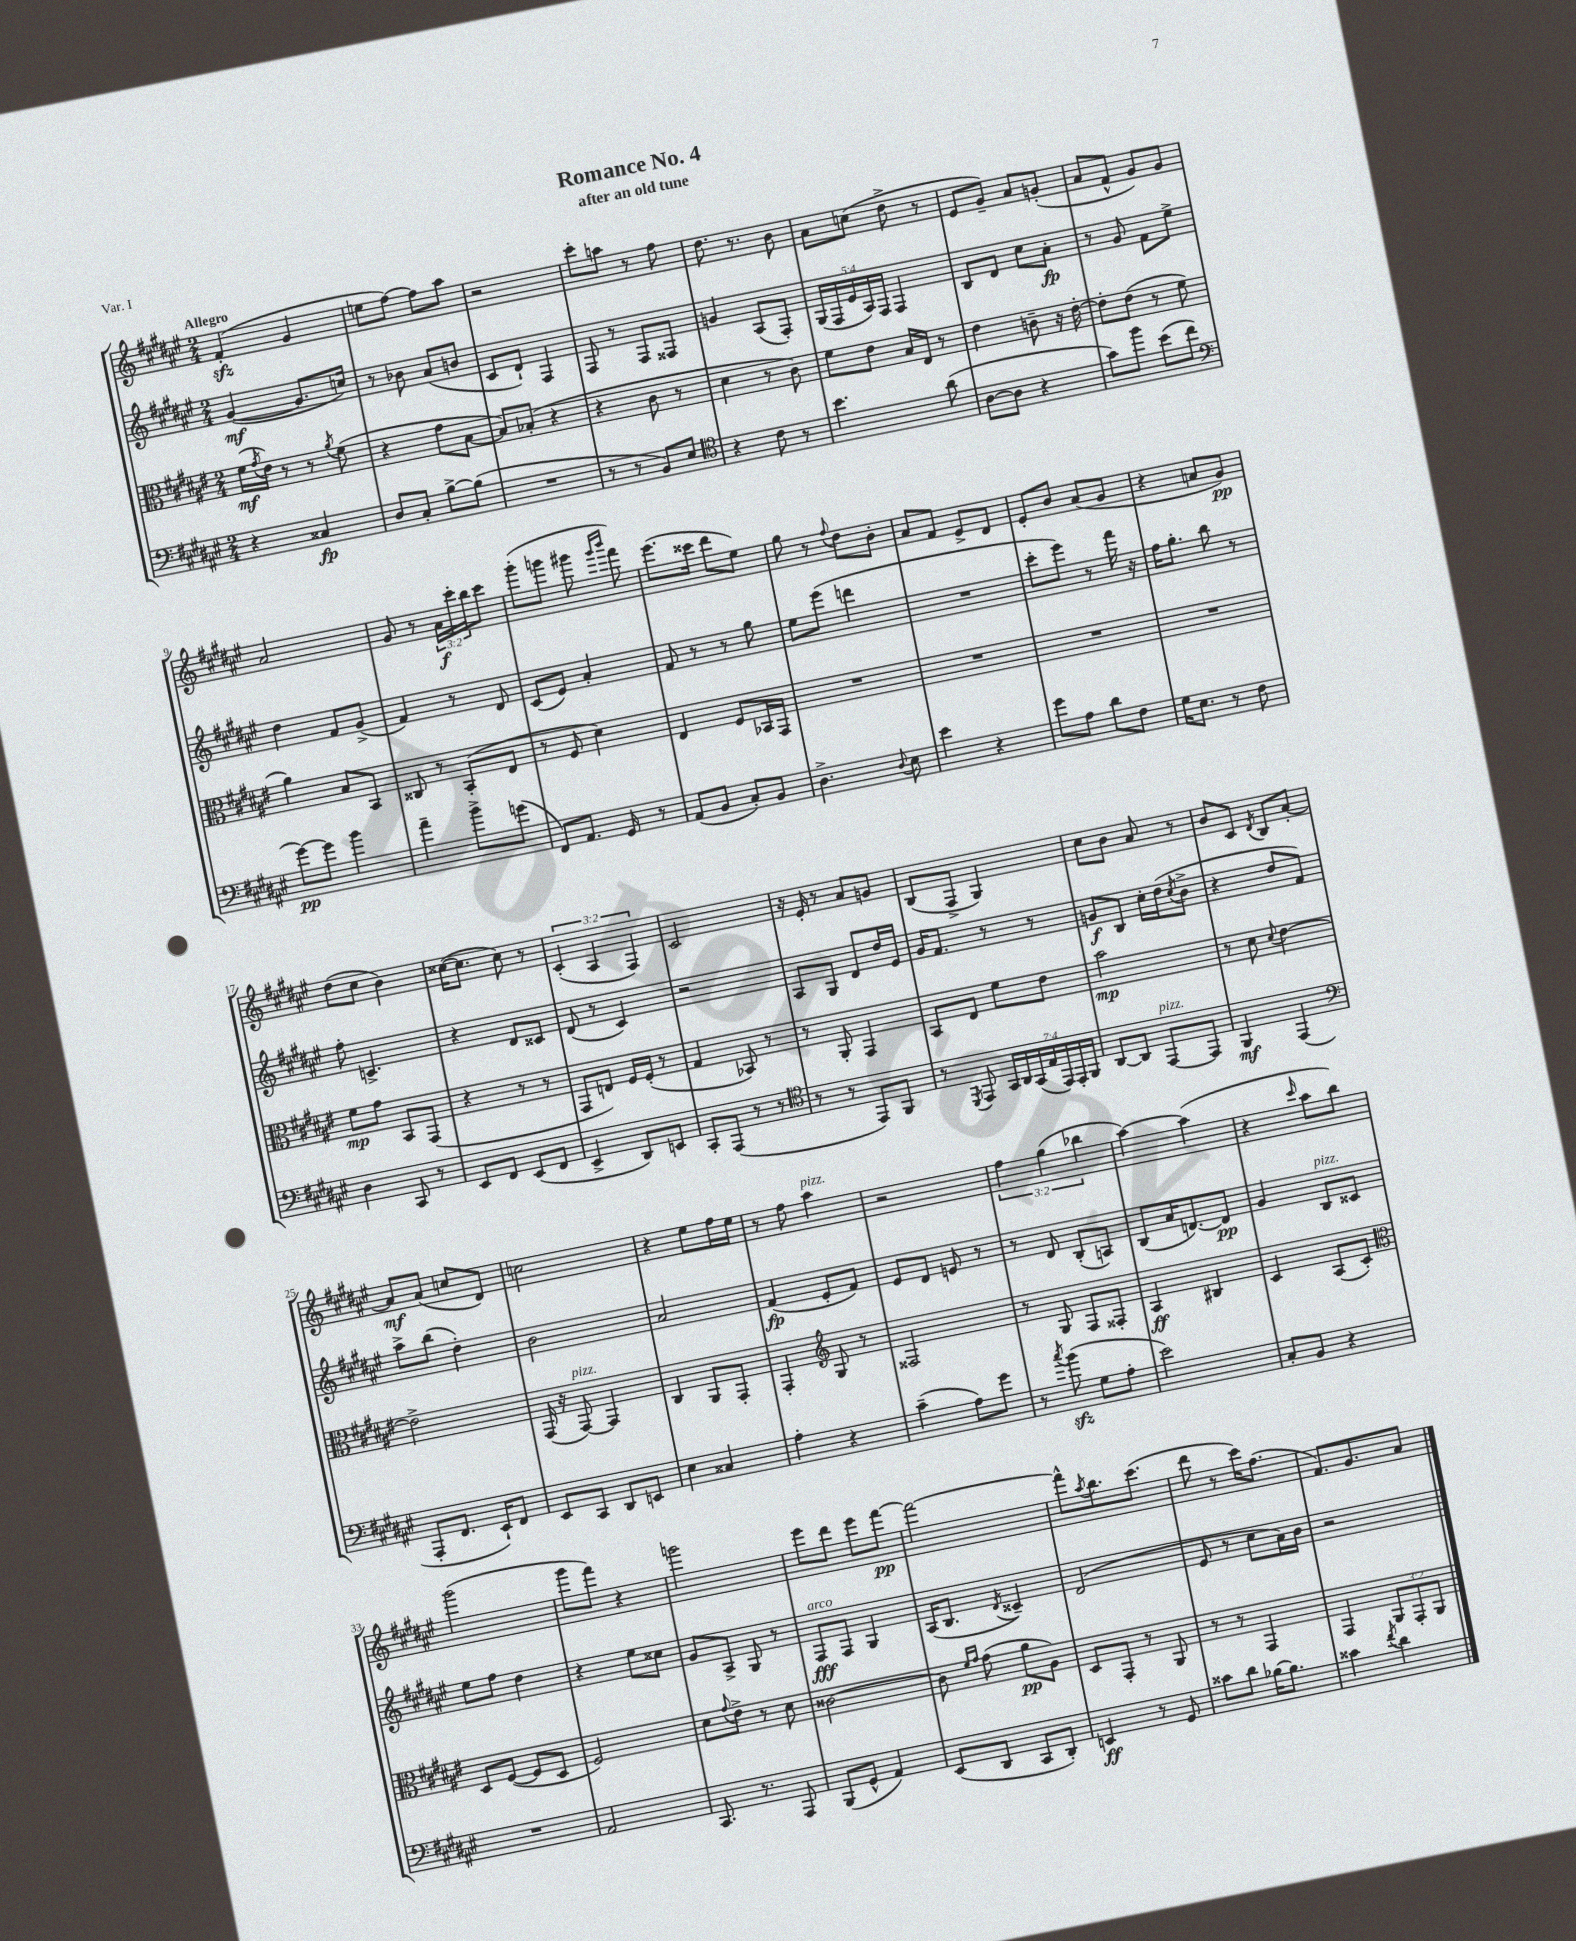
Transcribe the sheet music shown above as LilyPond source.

\header { title = "Romance No. 4" subtitle = "after an old tune" piece = "Var. I" }
<<
\new StaffGroup <<
\new Staff = "s0" {
    \clef treble \key fis \major \numericTimeSignature \time 2/4 \override Staff.TupletNumber.text = #tuplet-number::calc-fraction-text \tempo "Allegro"
    fis'4-.\sfz( gis'4 |
    e''8 fis''8~) fis''8 ais''8 |
    r2 |
    cis'''8-. a''8 r8 fis''8 |
    dis''8. r8. b'8 |
    ais'8 c''8( dis''8-> r8 |
    eis'8 gis'8--) ais'8 g'8-.( |
    ais'8 fis'8-^ gis'8) gis'8 |
    ais'2 |
    gis'8 r8 \tuplet 3/2 { ais'16\f cis'''16-. b''16 } cis'''8 |
    gis'''8-.( g'''8 gis'''8 \grace { gis'''16 b'''16 } fis'''8) |
    eis'''8.( cisis'''16 dis'''8 eis''8) |
    gis''8 r8 \appoggiatura { fis''8 } dis''8 b'8-. |
    ais'8 fis'8 eis'8-> dis'8 |
    eis'8-. b'8 ais'8( gis'8 |
    r4 a'8 gis'8\pp) |
    dis''8( cis''8 b'4) |
    cisis''16~( cisis''8. cisis''8) r8 |
    \tuplet 3/2 { cis'4-.( ais4 fis4) } |
    cis'2 |
    r16 eis'16-. r8 ais'8 g'8 |
    b8( fis8-> gis4) |
    cis''8 b'8 ais'8 r8 |
    b'8 cis'8 \acciaccatura { dis'8 } b8 ais'8~-. |
    ais'8\mf ais'8( c''8 dis'8) |
    c''2 |
    r4 eis''8 fis''16 eis''16 |
    r8 fis''8 ais''4^\markup { \italic "pizz." } |
    r2 |
    \tuplet 3/2 { fis''4 gis''4( bes''4 } |
    ais''4~) ais''4( |
    r4 \grace { cis'''16 } ais''8 b''8) |
    gis'''2( |
    gis'''8 fis'''8) r4 |
    g'''2 |
    eis'''8 dis'''8 eis'''8 fis'''8~\pp |
    fis'''2~ |
    fis'''8-^ \acciaccatura { ais''8 } b''8. cis'''8.( |
    dis'''8 r8 cis'''16) fis''8.( |
    fis'8.) gis'8. ais'8 \bar "|." |
}
\new Staff = "s1" {
    \clef treble \key fis \major \numericTimeSignature \time 2/4 \override Staff.TupletNumber.text = #tuplet-number::calc-fraction-text
    gis'4~\mf( gis'8. c''16) |
    r8 bes'8 ais'8( b'8 |
    cis'8 dis'8-!) fis4 |
    fis8 r8 fis8 fisis8 |
    g'4 ais8( fis8-.) |
    \tuplet 5/4 { gis16( fis16 eis'16 ais16) fis16 } fis4 |
    b8 dis'8 cis''8 ais'8-.\fp |
    r8 gis'8 fis'8 eis''8-> |
    dis''4 fis'8 gis'8->( |
    fis'4) r8 dis'8 |
    cis'8( eis'8) ais'4-. |
    fis'8 r8 r8 gis''8 |
    eis''8 eis'''8( d'''4 |
    R2 |
    cis'''8-. eis'''8) r8 fis'''16 r16 |
    fis''16 gis''8.-. b''8 r8 |
    fis''8-. c'4.-> |
    r4 dis'8 cisis'8 |
    dis'8( r8 cis'4) |
    r2 |
    ais8 gis8 dis'8 dis''16 eis'16 |
    gis'16 fis'8. r8 r8 |
    g'8\f b8 cis''16-. dis''16( \acciaccatura { cis''8 } b'8-> |
    r4 dis''8 fis'8) |
    ais''8-> b''8( dis''4-.) |
    b'2 |
    ais'2 |
    fis'4\fp( eis'8-. fis'8) |
    eis'8 dis'8 e'8 r8 |
    r8 dis'8 b8-.( a8) |
    b8( ais'16 d'8.~) d'8\pp |
    gis'4 b8^\markup { \italic "pizz." } cisis'8 |
    eis''8 fis''8 dis''4 |
    r4 eis''8 cisis''8 |
    gis'8 ais8-> gis8 r8 |
    fis8\fff^\markup { \italic "arco" } fis8 gis4 |
    ais16( b8. \acciaccatura { dis'8 } cisis'4--) |
    dis'2( |
    eis'8 r8 cis''8 ais'16) b'16 |
    r2 \bar "|." |
}
\new Staff = "s2" {
    \clef alto \key fis \major \numericTimeSignature \time 2/4 \override Staff.TupletNumber.text = #tuplet-number::calc-fraction-text
    fis'16\mf( \acciaccatura { gis'8 } eis'16) r8 r8 \acciaccatura { ais'8 } fis'8( |
    r4 gis'8 b8~ |
    b8) bes8-.( r4 |
    r4 cis'8 r8 |
    dis'4 r8 cis'8) |
    fis'8 eis'8 b16 eis16 r8 |
    eis'4 c'8-- r16 eis'16~-. |
    eis'8-. eis'8( r8 fis'8 |
    ais'4) b8 b,8 |
    cisis8 r8 b,8-.( eis8 |
    r8 fis8 dis'4) |
    eis4 fis8 bes,16 gis,16 |
    R2 |
    R2 |
    R2 |
    R2 |
    fis'8\mp gis'8 b,8 gis,8( |
    r4 r8 r8 |
    gis,8 e8) fis16 fis16-.( r8 |
    gis4 bes,8) r8 |
    r8 ais,8-. gis,4 |
    b,8 eis8 fis'8 eis'8 |
    b'2\mp |
    r8 dis'8 \appoggiatura { dis'8 } eis'4~ |
    eis'2-> |
    gis,16( r16 gis,8~^\markup { \italic "pizz." }) gis,4 |
    cis4 ais,8 gis,8-. |
    gis,4-. \clef treble gis8 r8 |
    fisis2 |
    r8 gis8 fis8 fisis8-. |
    ais4\ff bis4 |
    cis'4 ais8( cis'8-.) |
    \clef alto dis8 fis8~( fis8 dis8 |
    fis2) |
    dis'8 \appoggiatura { gis'8 } eis'8-> r8 dis'8 |
    cisis'2~ |
    cisis'8 \grace { fis'16 gis'16 } gis'8( ais'8\pp ais8) |
    dis8 gis,8-. r8 ais,8 |
    r8 r8 gis,4 |
    gis,4 \tuplet 3/2 { ais,8 gis,8-. ais,8 } \bar "|." |
}
\new Staff = "s3" {
    \clef bass \key fis \major \numericTimeSignature \time 2/4 \override Staff.TupletNumber.text = #tuplet-number::calc-fraction-text
    r4 cisis4\fp |
    dis8 cis8-. b8~-> b8( |
    R2 |
    r8 r8 b,8) eis8 |
    \clef tenor r4 cis'8 r8 |
    b'4. ais'8( |
    ais8~ ais8 r4 |
    gis'8) fis''8 b'8( cis''8 |
    \clef bass gis'8~\pp) gis'8 b'4 |
    ais'4-- b'8-> g'8( |
    fis,8) ais,8. gis,16 r8 |
    ais,8( b,8 cis8-.) b,8 |
    dis4.-> \appoggiatura { dis8 } eis8 |
    eis'4 r4 |
    gis'8 ais8 dis'8 fis8 |
    gis16 eis8. r8 fis8 |
    dis4 cis,8 r8 |
    eis,8 fis,8 eis,8( fis,8 |
    eis,4-> dis,8) e,8 |
    cis,8-. ais,,8( r8 r8 |
    \clef tenor r8 r8 eis,8) fis,8 |
    r8 \acciaccatura { dis,8 } eis,8 \tuplet 7/4 { gis,16 ais,16 gis,16( eis16 eis,16) eis,16-. fis,16 } |
    ais,8~ ais,8 eis,8~^\markup { \italic "pizz." } eis,8 |
    fis,4\mf eis,4( |
    \clef bass ais,,8-. fis,8. eis,16-!) fis,8 |
    eis,8 cis,8 dis,8 e,8 |
    eis4 cisis4 |
    ais4-. r4 |
    cis'4--( ais8) gis'8 |
    r8 \acciaccatura { cis''8 } b'8\sfz( gis8 ais8-. |
    eis'2) |
    cis8-. b,8 r4 |
    R2 |
    ais,2 |
    cis,8. r8. ais,,8 |
    b,,8( gis,8-^ ais,4) |
    eis,8( dis,8 cis,8 dis,8-.) |
    e,4\ff r8 gis,8 |
    cisis'8 dis'8 bes16~ bes8. |
    cisis'4 \acciaccatura { fis'8 } dis'4 \bar "|." |
}
>>
>>
